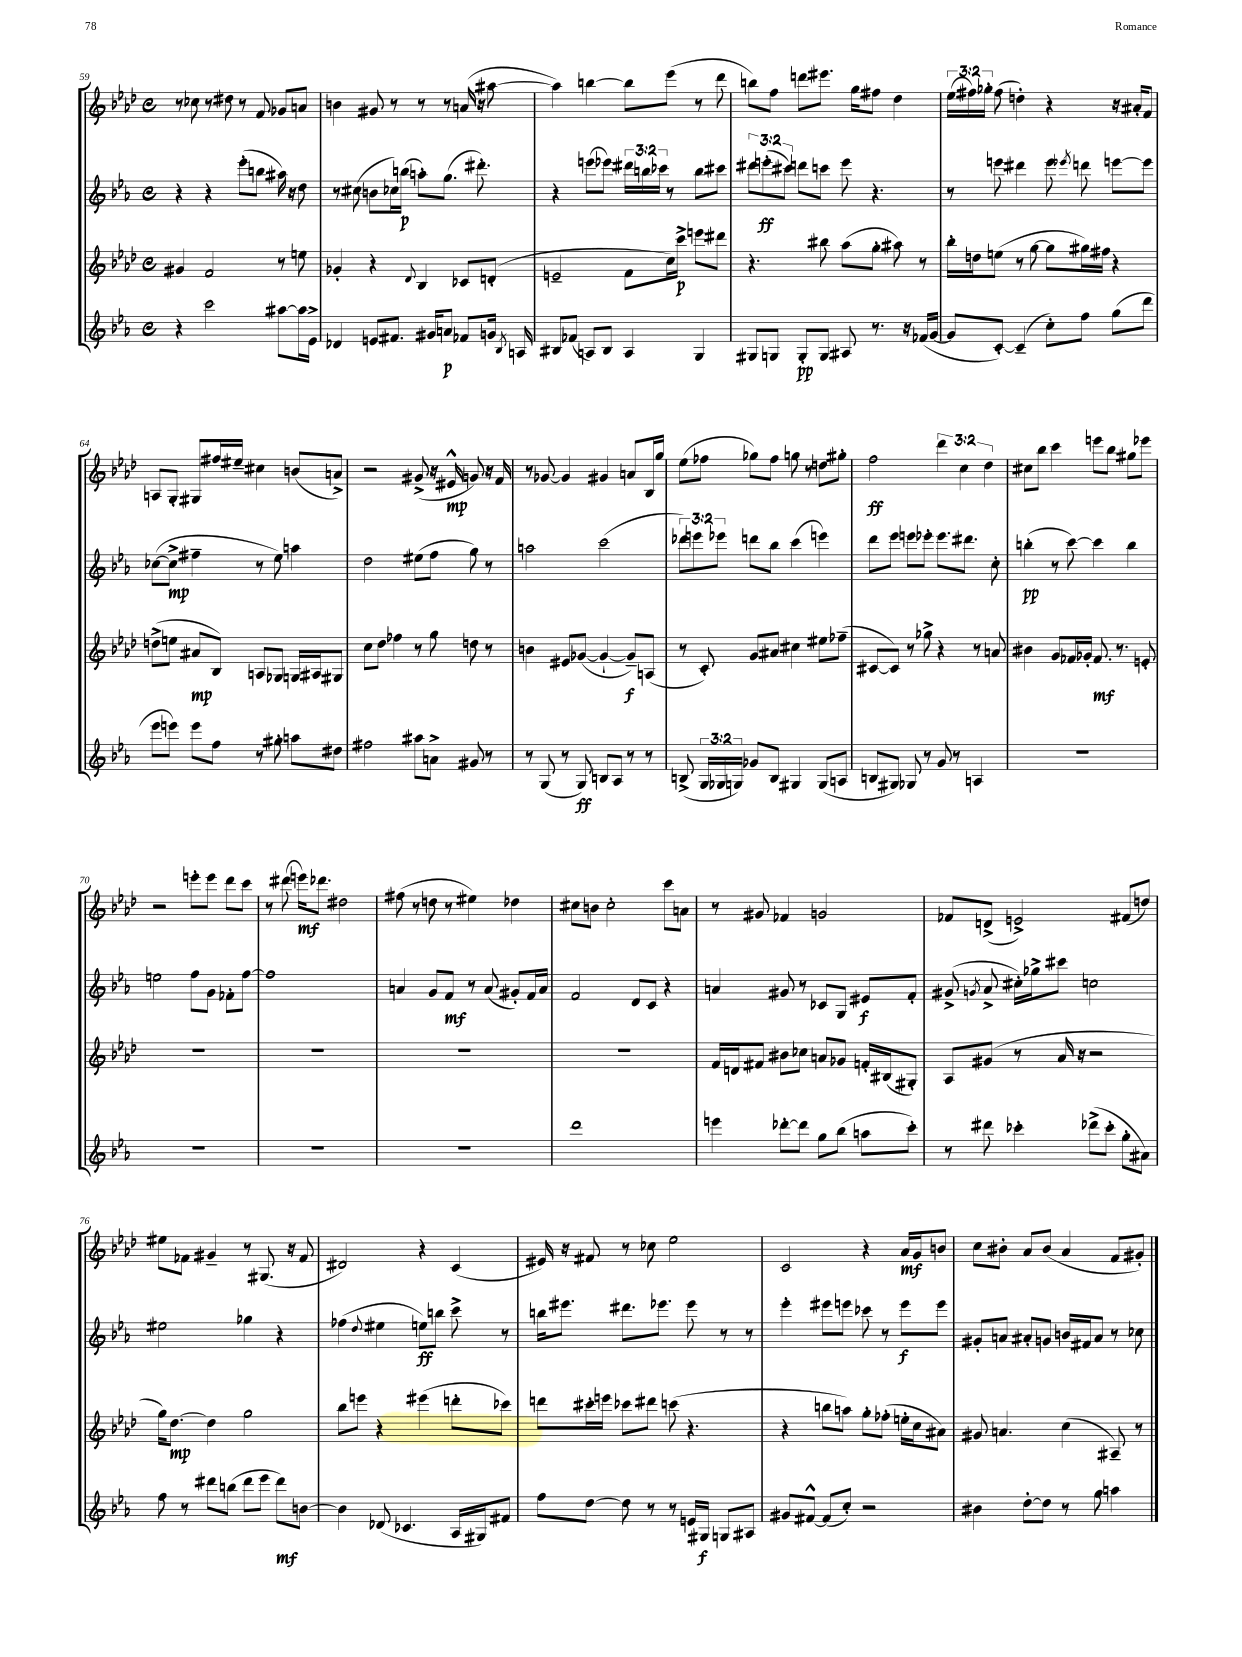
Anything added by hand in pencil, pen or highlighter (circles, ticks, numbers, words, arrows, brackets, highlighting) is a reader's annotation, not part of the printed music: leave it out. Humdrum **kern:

**kern	**dynam	**kern	**dynam	**kern	**dynam	**kern	**dynam
*part4	*part4	*part3	*part3	*part2	*part2	*part1	*part1
*staff4	*staff4	*staff3	*staff3	*staff2	*staff2	*staff1	*staff1
*clefG2	*	*clefG2	*	*clefG2	*	*clefG2	*
*k[b-e-a-]	*	*k[b-e-a-d-]	*	*k[b-e-a-]	*	*k[b-e-a-d-]	*
*M4/4	*	*M4/4	*	*M4/4	*	*M4/4	*
*met(c)	*	*met(c)	*	*met(c)	*	*met(c)	*
=59	=59	=59	=59	=59	=59	=59	=59
4r	.	4g#X/	.	4r	.	8r	.
.	.	.	.	.	.	8cc-X\	.
2ccc\	.	2f/	.	4r	.	8r	.
.	.	.	.	.	.	8dd#X\	.
.	.	.	.	(8eee-'\L	.	8r	.
.	.	.	.	8bbn\J	.	8f/	.
[8aa#X\L	.	8r	.	16aa#X\)	.	8g-X/L	.
.	.	.	.	16r	.	.	.
16aa#\L]	.	8een\	.	8dd\	.	8an/J	.
16e-^\JJ	.	.	.	.	.	.	.
=60	=60	=60	=60	=60	=60	=60	=60
4d-X/	.	4g-X'/	.	8r	.	4bn\	.
.	.	.	.	(8cc#X\	.	.	.
8en/L	.	4r	.	8bn\L	.	8g#X/	.
8.f#X/J	.	.	.	16cc-X\L)	.	8r	.
.	.	.	.	(16bbn\JJ	p	.	.
.	.	8qqd-/	.	.	.	.	.
.	.	4B-/	.	8aan'\L)	.	8r	.
16g#X/KL	.	.	.	.	.	.	.
8an/J	p	.	.	(8.gg\J	.	8r	.
8f-X/L	.	8c-X/L	.	.	.	(16an/	.
.	.	.	.	8.ddd#X'\)	.	16r	.
16gn/Jk	.	(8dn'/J	.	.	.	[8aa#X\	.
8qB-/	.	.	.	.	.	.	.
16An/	.	.	.	.	.	.	.
=61	=61	=61	=61	=61	=61	=61	=61
8B#X/L	.	2en~/	.	4r	.	4aa#\])	.
(8f-X/J	.	.	.	.	.	.	.
8An/L)	.	.	.	(8eeen\L	.	[4bbn\	.
8B#/J	.	.	.	8eee-X\J)	.	.	.
4A/	.	8f\L	.	24ddd#X\LL	.	8bb\L]	.
.	.	.	.	24bbn\	.	.	.
.	.	.	.	24ccc-X\JJ	.	.	.
.	.	16cc\L)	.	8r	.	(8eee-\J	.
.	.	16ccc^\JJ	p	.	.	.	.
4G/	.	8eeen\L	.	8bb\L	.	8r	.
.	.	8ddd#X\J	.	8ccc#X\J	.	8ddd-\	.
=62	=62	=62	=62	=62	=62	=62	=62
8G#X/L	.	4.r	.	12ddd#X\L	.	8bbn\L)	.
.	.	.	.	(12eeen'\	ff	.	.
8Gn/J	.	.	.	.	.	8ff\J	.
.	.	.	.	12ccc#X\J)	.	.	.
8G'/L	pp	.	.	8dddn\L	.	8dddn\L	.
8G/J	.	8bb#X\	.	8cccn\J	.	8.eee#X\J	.
8A#X/	.	(8aa-\L	.	8eee\	.	.	.
.	.	.	.	.	.	16gg\KL	.
8.r	.	8gg'\J	.	4.r	.	8ff#X\J	.
.	.	8aa#X\)	.	.	.	4dd-\	.
16r	.	.	.	.	.	.	.
(16f-X/LL	.	8r	.	.	.	.	.
[16g/JJ	.	.	.	.	.	.	.
=63	=63	=63	=63	=63	=63	=63	=63
8g/L]	.	16bb-'\LL	.	8r	.	(24ee-\LL	.
.	.	.	.	.	.	24ff#X\)	.
.	.	16ddn\J	.	.	.	.	.
.	.	.	.	.	.	24gg-X'\JJ	.
[8c'/J)	.	(8een\J	.	8eeen\	.	(8ff#\	.
(4c~/]	.	8r	.	4ddd#X\	.	4ddn'\)	.
.	.	[8gg\	.	.	.	.	.
8cc'\L)	.	8gg\L]	.	8eee\	.	4r	.
.	.	.	.	8qeee-X/	.	.	.
8ff\J	.	16gg#X\L)	.	8dddn\	.	.	.
.	.	16ff#X\JJ	.	.	.	.	.
(8gg\L	.	4r	.	[8eeen\L	.	16r	.
.	.	.	.	.	.	16a#X'/KL	.
8ddd\J	.	.	.	8eee\J]	.	8f/J	.
!!LO:LB:g=z
=64	=64	=64	=64	=64	=64	=64	=64
8eee-\L	.	(8ddn^\L	.	([8cc-X\L	.	8An/L	.
8eeen\J)	.	8een\J	.	8cc-^\J]	mp	8G'/J	.
8eee\L	.	8a#X/L	mp	4ff#X~\	.	8G#X/L	.
8ff\J	.	8B-/J)	.	.	.	16ff#X/L	.
.	.	.	.	.	.	16ee#X~/JJ	.
8r	.	8An/L	.	8r	.	4cc#X\	.
8gg#X'\	.	8G-X/J	.	8ee-\)	.	.	.
8aan\L	.	16Gn/LL	.	4aan\	.	(8bn/L	.
.	.	16A#X/J	.	.	.	.	.
8dd#X\J	.	8G#X/J	.	.	.	8an^/J)	.
=65	=65	=65	=65	=65	=65	=65	=65
2ff#X\	.	8cc\L	.	2dd\	.	2r	.
.	.	8dd-\J	.	.	.	.	.
.	.	4ff-X\	.	.	.	.	.
8aa#X\L	.	8r	.	(8ee#X\L	.	(8g#X^/	.
8an^\J	.	8gg\	.	8ff\J	.	16r	.
.	.	.	.	.	.	16e#X^^/	mp
8g#X/	.	8ddn\	.	8gg\)	.	8gn/)	.
8r	.	8r	.	8r	.	16r	.
.	.	.	.	.	.	16f/	.
=66	=66	=66	=66	=66	=66	=66	=66
8r	.	4bn\	.	2aan\	.	8r	.
(8G/	.	.	.	.	.	[8g-X/	.
8r	.	8e#X/L	.	.	.	4g-/]	.
8G/)	ff	([8g-X/J	.	.	.	.	.
8Bn/L	.	4g-`/_	.	(2ccc\	.	4g#X/	.
8A-/J	.	.	.	.	.	.	.
8r	.	8g-~/L])	f	.	.	8an/L	.
8r	.	(8An/J	.	.	.	16B-/L	.
.	.	.	.	.	.	16gg/JJ	.
=67	=67	=67	=67	=67	=67	=67	=67
(8Bn^/	.	8r	.	12ddd-X\L)	.	(8ee-\L	.
.	.	.	.	12eeen\	.	.	.
24G/LL	.	8c'/)	.	.	.	8ff-X\J	.
24G-X/	.	.	.	12eee-X\J	.	.	.
24Gn/JJ)	.	.	.	.	.	.	.
8g-X/L	.	8g/L	.	8dddn\L	.	8gg-X\L)	.
8B/J	.	8a#X/J	.	8bb-\J	.	8ff-\J	.
4G#X/	.	4cc#X\	.	(4ccc\	.	8ggn\	.
.	.	.	.	.	.	8r	.
(8G#/L	.	8ee#X\L	.	4eeen\)	.	8ddn\L	.
8An/J	.	(8ff-X~\J	.	.	.	8gg#X'\J	.
=68	=68	=68	=68	=68	=68	=68	=68
8Bn/L	.	[8c#X/L	.	8ddd\L	.	2ff\	ff
8G#X/J)	.	8c#/J])	.	8eee-\J	.	.	.
8G-X/	.	8r	.	8eeen\L	.	.	.
8r	.	8gg-X^\	.	8eee-X'\J	.	.	.
8g/	.	4r	.	8.eee-\L	.	6ddd-\	.
8r	.	.	.	.	.	.	.
.	.	.	.	.	.	6cc\	.
.	.	.	.	8.ddd#X\J	.	.	.
4An/	.	8r	.	.	.	.	.
.	.	.	.	.	.	6dd-\	.
.	.	8an/	.	8cc'\	.	.	.
=69	=69	=69	=69	=69	=69	=69	=69
1r	.	4b#X\	.	(4bbn'\	pp	8cc#X\L	.
.	.	.	.	.	.	8bb-\J	.
.	.	8g/L	.	8r	.	4ccc\	.
.	.	16f-X/L	.	[8ccc\)	.	.	.
.	.	16g-X'/JJ	.	.	.	.	.
.	.	8.f-/	mf	4ccc\]	.	8eeen\L	.
.	.	.	.	.	.	8bb-\J	.
.	.	8.r	.	.	.	.	.
.	.	.	.	4bb\	.	8gg#X\L	.
.	.	8en'/	.	.	.	8eee-X\J	.
!!LO:LB:g=z
=70	=70	=70	=70	=70	=70	=70	=70
1r	.	1r	.	2een\	.	2r	.
.	.	.	.	8ff\L	.	8eeen'\L	.
.	.	.	.	8g\J	.	8eee\J	.
.	.	.	.	8f-X'\L	.	8ddd-\L	.
.	.	.	.	[8ff\J	.	8ccc\J	.
=71	=71	=71	=71	=71	=71	=71	=71
1r	.	1r	.	1ff]	.	8r	.
.	.	.	.	.	.	(8ddd#X\	.
.	.	.	.	.	.	16eeen\KL)	mf
.	.	.	.	.	.	8.ddd-X\J	.
.	.	.	.	.	.	2dd#X\	.
=72	=72	=72	=72	=72	=72	=72	=72
1r	.	1r	.	4an/	.	(8ff#X\	.
.	.	.	.	.	.	8r	.
.	.	.	.	8g/L	.	8ddn\	.
.	.	.	.	8f/J	mf	8r	.
.	.	.	.	8r	.	4ee#X\)	.
.	.	.	.	(8a/	.	.	.
.	.	.	.	8g#X'/L)	.	4dd-X\	.
.	.	.	.	16f/L	.	.	.
.	.	.	.	16a/JJ	.	.	.
=73	=73	=73	=73	=73	=73	=73	=73
1ddd	.	1r	.	2f/	.	8cc#X\L	.
.	.	.	.	.	.	8bn\J	.
.	.	.	.	.	.	2cc#'\	.
.	.	.	.	8d/L	.	.	.
.	.	.	.	8c/J	.	.	.
.	.	.	.	4r	.	8ccc\L	.
.	.	.	.	.	.	8an\J	.
=74	=74	=74	=74	=74	=74	=74	=74
4eeen\	.	16f/LL	.	4an/	.	8r	.
.	.	16dn/J	.	.	.	.	.
.	.	8f#X/J	.	.	.	8g#X/	.
[8ddd-X'\L	.	8b#X\L	.	8g#X/	.	4f-X/	.
8ddd-\J]	.	8cc-X\J	.	8r	.	.	.
8gg\L	.	8an/L	.	8c-X/L	.	2gn/	.
(8bb-\J	.	8g-X/J	.	8G/J	.	.	.
8aan\L	.	16fn'/LL	.	8e#X/L	f	.	.
.	.	(16B#X/J	.	.	.	.	.
8ccc'\J)	.	8G#X'/J)	.	8f'/J	.	.	.
=75	=75	=75	=75	=75	=75	=75	=75
8r	.	8A-/L	.	(8g#X^/	.	8f-X/L	.
.	.	.	.	8qgn/	.	.	.
8ddd#X\	.	(8g#X/J	.	8a-^/	.	(8dn^/J	.
4ccc-X'\	.	8r	.	16cc#X'\LL)	.	2en^/)	.
.	.	.	.	16gg-X^\J	.	.	.
.	.	16a-/	.	8ccc#X\J	.	.	.
.	.	16r	.	.	.	.	.
(8ddd-X^\L	.	2r	.	2ccn\	.	.	.
8ccc-'\J	.	.	.	.	.	.	.
8gg'\L	.	.	.	.	.	(8f#X/L	.
8a#X\J)	.	.	.	.	.	8ddn/J)	.
!!LO:LB:g=z
=76	=76	=76	=76	=76	=76	=76	=76
8ff\	.	16gg\KL)	.	2ee#X\	.	8ee#X\L	.
.	.	[8.dd-\J	mp	.	.	.	.
8r	.	.	.	.	.	8f-X\J	.
8ddd#X\L	.	4dd-\]	.	.	.	4g#X~/	.
(8bbn\J	.	.	.	.	.	.	.
8ddd#\L	.	2gg\	.	4gg-X\	.	8r	.
8eee-\J	.	.	.	.	.	(8.G#X/	.
8ddd#\L)	mf	.	.	4r	.	.	.
.	.	.	.	.	.	16r	.
[8bn\J	.	.	.	.	.	8f-/	.
=77	=77	=77	=77	=77	=77	=77	=77
4b\]	.	8bb-\L	.	(4ff-X\	.	2d#X/)	.
.	.	8eeen\J	.	.	.	.	.
.	.	.	.	8qqdd/	.	.	.
(8d-X/	.	4r	.	4ee#X\	.	.	.
4.c-X/	.	.	.	.	.	.	.
.	.	(4eee#X\	.	8een\L)	ff	4r	.
.	.	.	.	8bbn\J	.	.	.
16A-/LL	.	8dddn'\L	.	8ccc^\	.	(4c/	.
16G#X/J)	.	.	.	.	.	.	.
8f#X/J	.	8ccc-X\J)	.	8r	.	.	.
=78	=78	=78	=78	=78	=78	=78	=78
8ff\L	.	8dddn\L	.	16bbn\KL	.	16e#X/)	.
.	.	.	.	8.eee#X\J	.	16r	.
[8dd\J	.	16ccc#X'\L	.	.	.	8f#X/	.
.	.	16eeen\JJ	.	.	.	.	.
8dd\]	.	8ccc-X\L	.	8.ddd#X\L	.	8r	.
8r	.	8ddd#X\J	.	.	.	8cc-X\	.
.	.	.	.	8.eee-X\J	.	.	.
8r	.	(8cccn\	.	.	.	2ee-\	.
16en/LL	.	4.r	.	8eee-\	.	.	.
16G#X/JJ	f	.	.	.	.	.	.
8Gn/L	.	.	.	8r	.	.	.
8A#X/J	.	.	.	8r	.	.	.
=79	=79	=79	=79	=79	=79	=79	=79
8g#X/L	.	4r	.	4eee-'\	.	2c/	.
[8f#X^^/J	.	.	.	.	.	.	.
(8f#/L]	.	8bbn\L	.	8eee#X\L	.	.	.
8cc'/J)	.	8aan\J)	.	8eeen\J	.	.	.
2r	.	8gg'\L	.	8ccc-X\	.	4r	.
.	.	(8ff-X'\J	.	8r	.	.	.
.	.	16een'\LL	.	8eee\L	f	16a-/LL	mf
.	.	16cc\J	.	.	.	16g/J	.
.	.	8a#X\J)	.	8eee\J	.	8bn/J	.
=80	=80	=80	=80	=80	=80	=80	=80
4b#X\	.	8g#X/	.	8g#X'/L	.	8cc\L	.
.	.	4.an/	.	8an/J	.	8b#X'\J	.
[8dd'\L	.	.	.	8a#X'/L	.	8a-/L	.
8dd\J]	.	.	.	8gn/J	.	(8b#/J	.
8r	.	(4cc\	.	16bn/LL	.	4a-/	.
.	.	.	.	16f#X/J	.	.	.
8gg\	.	.	.	8a#/J	.	.	.
4aan\	.	8A#X~/)	.	8r	.	8f/L	.
.	.	8r	.	8cc-X\	.	8g#X'/J)	.
==	==	==	==	==	==	==	==
*-	*-	*-	*-	*-	*-	*-	*-
